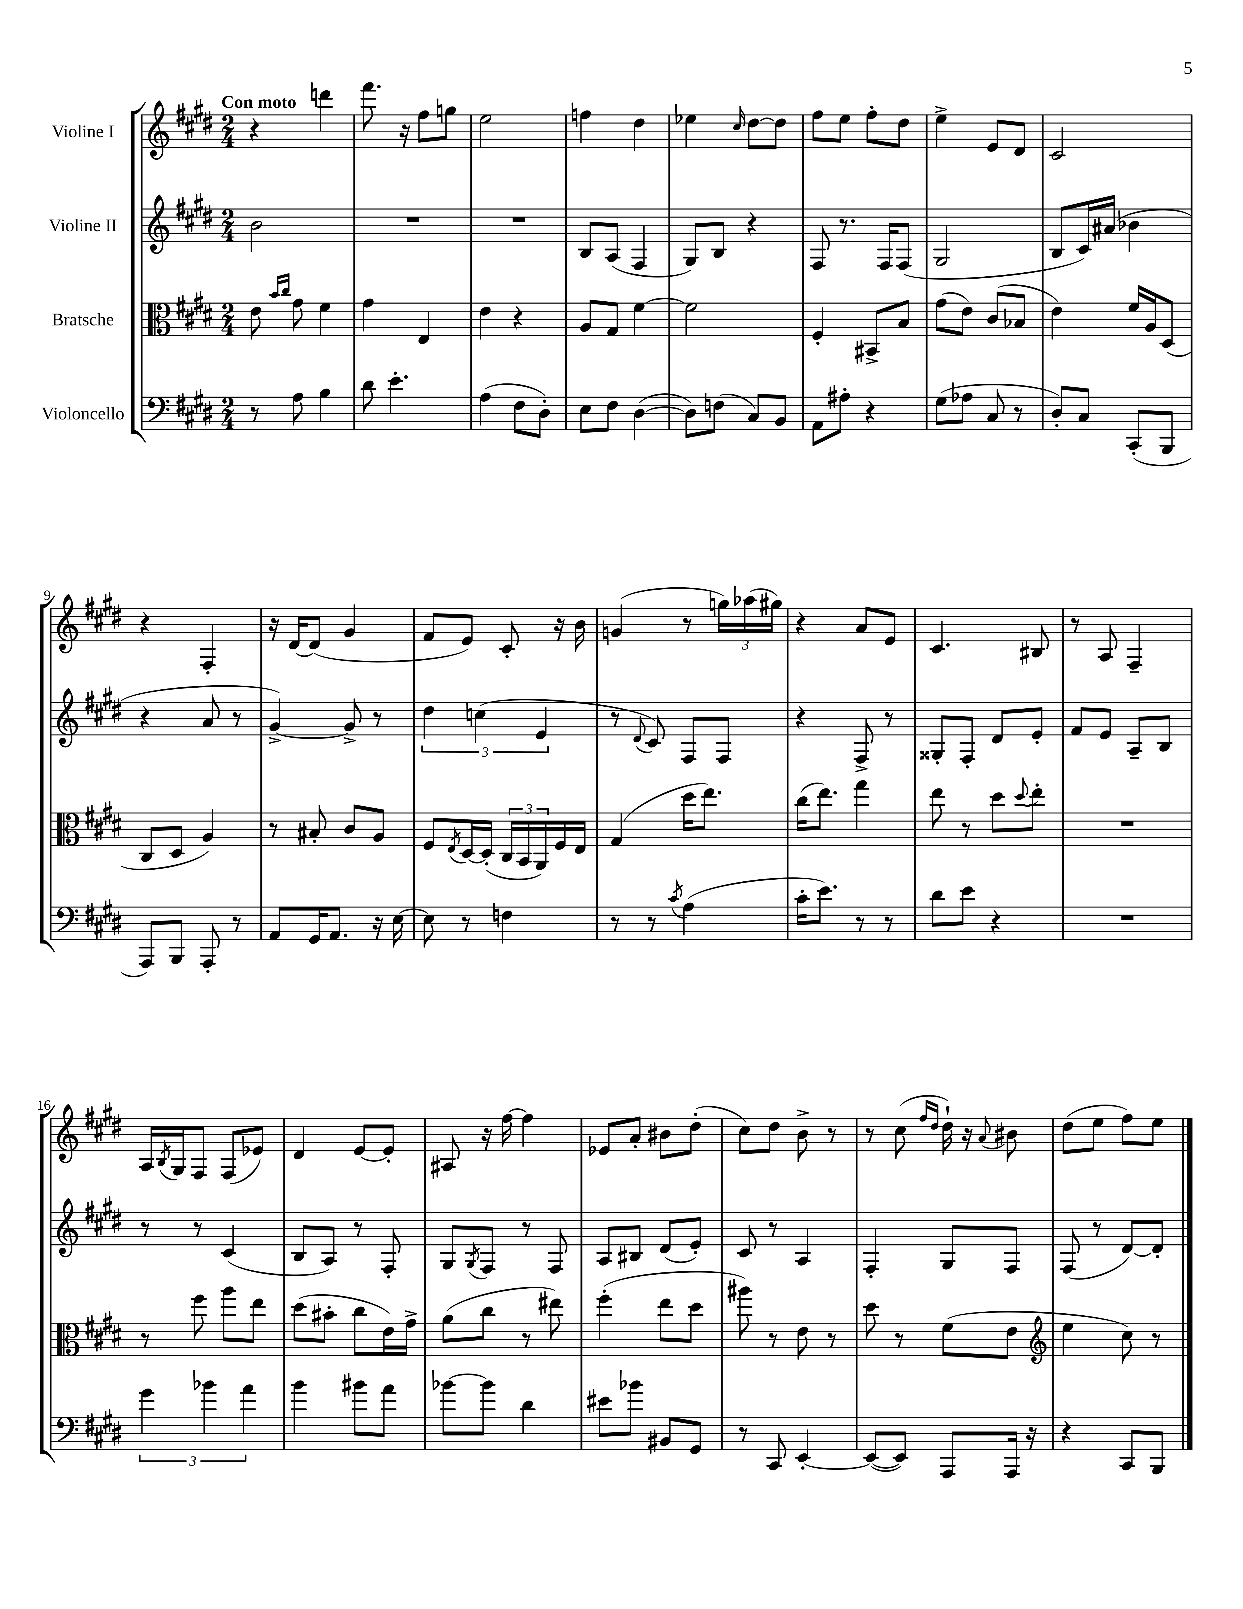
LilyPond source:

<<
\new StaffGroup <<
\new Staff = "s0" \with { instrumentName = "Violine I" } {
    \clef treble \key e \major \numericTimeSignature \time 2/4 \tempo "Con moto"
    r4 d'''4 |
    fis'''8. r16 fis''8 g''8 |
    e''2 |
    f''4 dis''4 |
    ees''4 \grace { cis''16 } dis''8~ dis''8 |
    fis''8 e''8 fis''8-. dis''8 |
    e''4-> e'8 dis'8 |
    cis'2 |
    r4 fis4-. |
    r16 dis'16~ dis'8( gis'4 |
    fis'8 e'8) cis'8-. r16 b'16 |
    g'4( r8 \tuplet 3/2 { g''16) aes''16( gis''16) } |
    r4 a'8 e'8 |
    cis'4. bis8 |
    r8 a8 fis4-- |
    a16 \acciaccatura { b8 } gis16 fis8 fis8( ees'8) |
    dis'4 e'8~ e'8-. |
    ais8 r16 fis''16~ fis''4 |
    ees'8 a'8-. bis'8 dis''8-.( |
    cis''8) dis''8 b'8-> r8 |
    r8 cis''8( \grace { fis''16 dis''16 } dis''16-!) r16 \appoggiatura { a'8 } bis'8 |
    dis''8( e''8 fis''8) e''8 \bar "|." |
}
\new Staff = "s1" \with { instrumentName = "Violine II" } {
    \clef treble \key e \major \numericTimeSignature \time 2/4
    b'2 |
    R2 |
    R2 |
    b8 a8( fis4 |
    gis8) b8 r4 |
    fis8 r8. fis16 fis8( |
    gis2 |
    b8 cis'16) ais'16( bes'4 |
    r4 a'8 r8 |
    gis'4~->) gis'8-> r8 |
    \tuplet 3/2 { dis''4 c''4( e'4 } |
    r8 \appoggiatura { dis'8 } cis'8) fis8 fis8 |
    r4 fis8-> r8 |
    gisis8-. fis8-. dis'8 e'8-. |
    fis'8 e'8 a8-- b8 |
    r8 r8 cis'4( |
    b8 a8) r8 fis8-. |
    gis8 \acciaccatura { gis8 } fis8 r8 fis8 |
    a8 bis8 dis'8( e'8-.) |
    cis'8 r8 a4 |
    fis4-. gis8 fis8 |
    fis8( r8 dis'8~) dis'8-. \bar "|." |
}
\new Staff = "s2" \with { instrumentName = "Bratsche" } {
    \clef alto \key e \major \numericTimeSignature \time 2/4
    e'8 \grace { b'16 cis''16 } gis'8 fis'4 |
    gis'4 e4 |
    e'4 r4 |
    a8 gis8 fis'4~ |
    fis'2 |
    fis4-. bis,8-> b8 |
    gis'8( e'8) cis'8( bes8 |
    e'4) fis'16 a16 dis8( |
    cis8 dis8 a4) |
    r8 bis8-. cis'8 a8 |
    fis8 \acciaccatura { e8 } dis16~ dis16-.( \tuplet 3/2 { cis16 b,16 a,16) } fis16 e16 |
    gis4( dis''16 e''8.) |
    cis''16( e''8.) gis''4 |
    e''8 r8 dis''8 \appoggiatura { dis''8 } e''8-. |
    R2 |
    r8 fis''8 a''8 e''8 |
    dis''8( bis'8-. cis''8 e'16) gis'16-> |
    a'8( cis''8 r8 eis''8) |
    fis''4-.( e''8 dis''8 |
    ais''8) r8 e'8 r8 |
    dis''8 r8 fis'8( e'8 |
    \clef treble e''4 cis''8) r8 \bar "|." |
}
\new Staff = "s3" \with { instrumentName = "Violoncello" } {
    \clef bass \key e \major \numericTimeSignature \time 2/4
    r8 a8 b4 |
    dis'8 e'4.-. |
    a4( fis8 dis8-.) |
    e8 fis8 dis4~( |
    dis8) f8( cis8) b,8 |
    a,8 ais8-. r4 |
    gis8( aes8 cis8 r8 |
    dis8-.) cis8 cis,8-.( b,,8 |
    a,,8) b,,8 a,,8-. r8 |
    a,8 gis,16 a,8. r16 e16~ |
    e8 r8 f4 |
    r8 r8 \acciaccatura { cis'8 } a4( |
    cis'16-. e'8.) r8 r8 |
    dis'8 e'8 r4 |
    R2 |
    \tuplet 3/2 { gis'4 bes'4 a'4 } |
    b'4 bis'8 a'8 |
    bes'8~ bes'8 dis'4 |
    eis'8 bes'8 bis,8 gis,8 |
    r8 cis,8 e,4~-. |
    e,8~( e,8) a,,8 a,,16 r16 |
    r4 cis,8 b,,8 \bar "|." |
}
>>
>>
